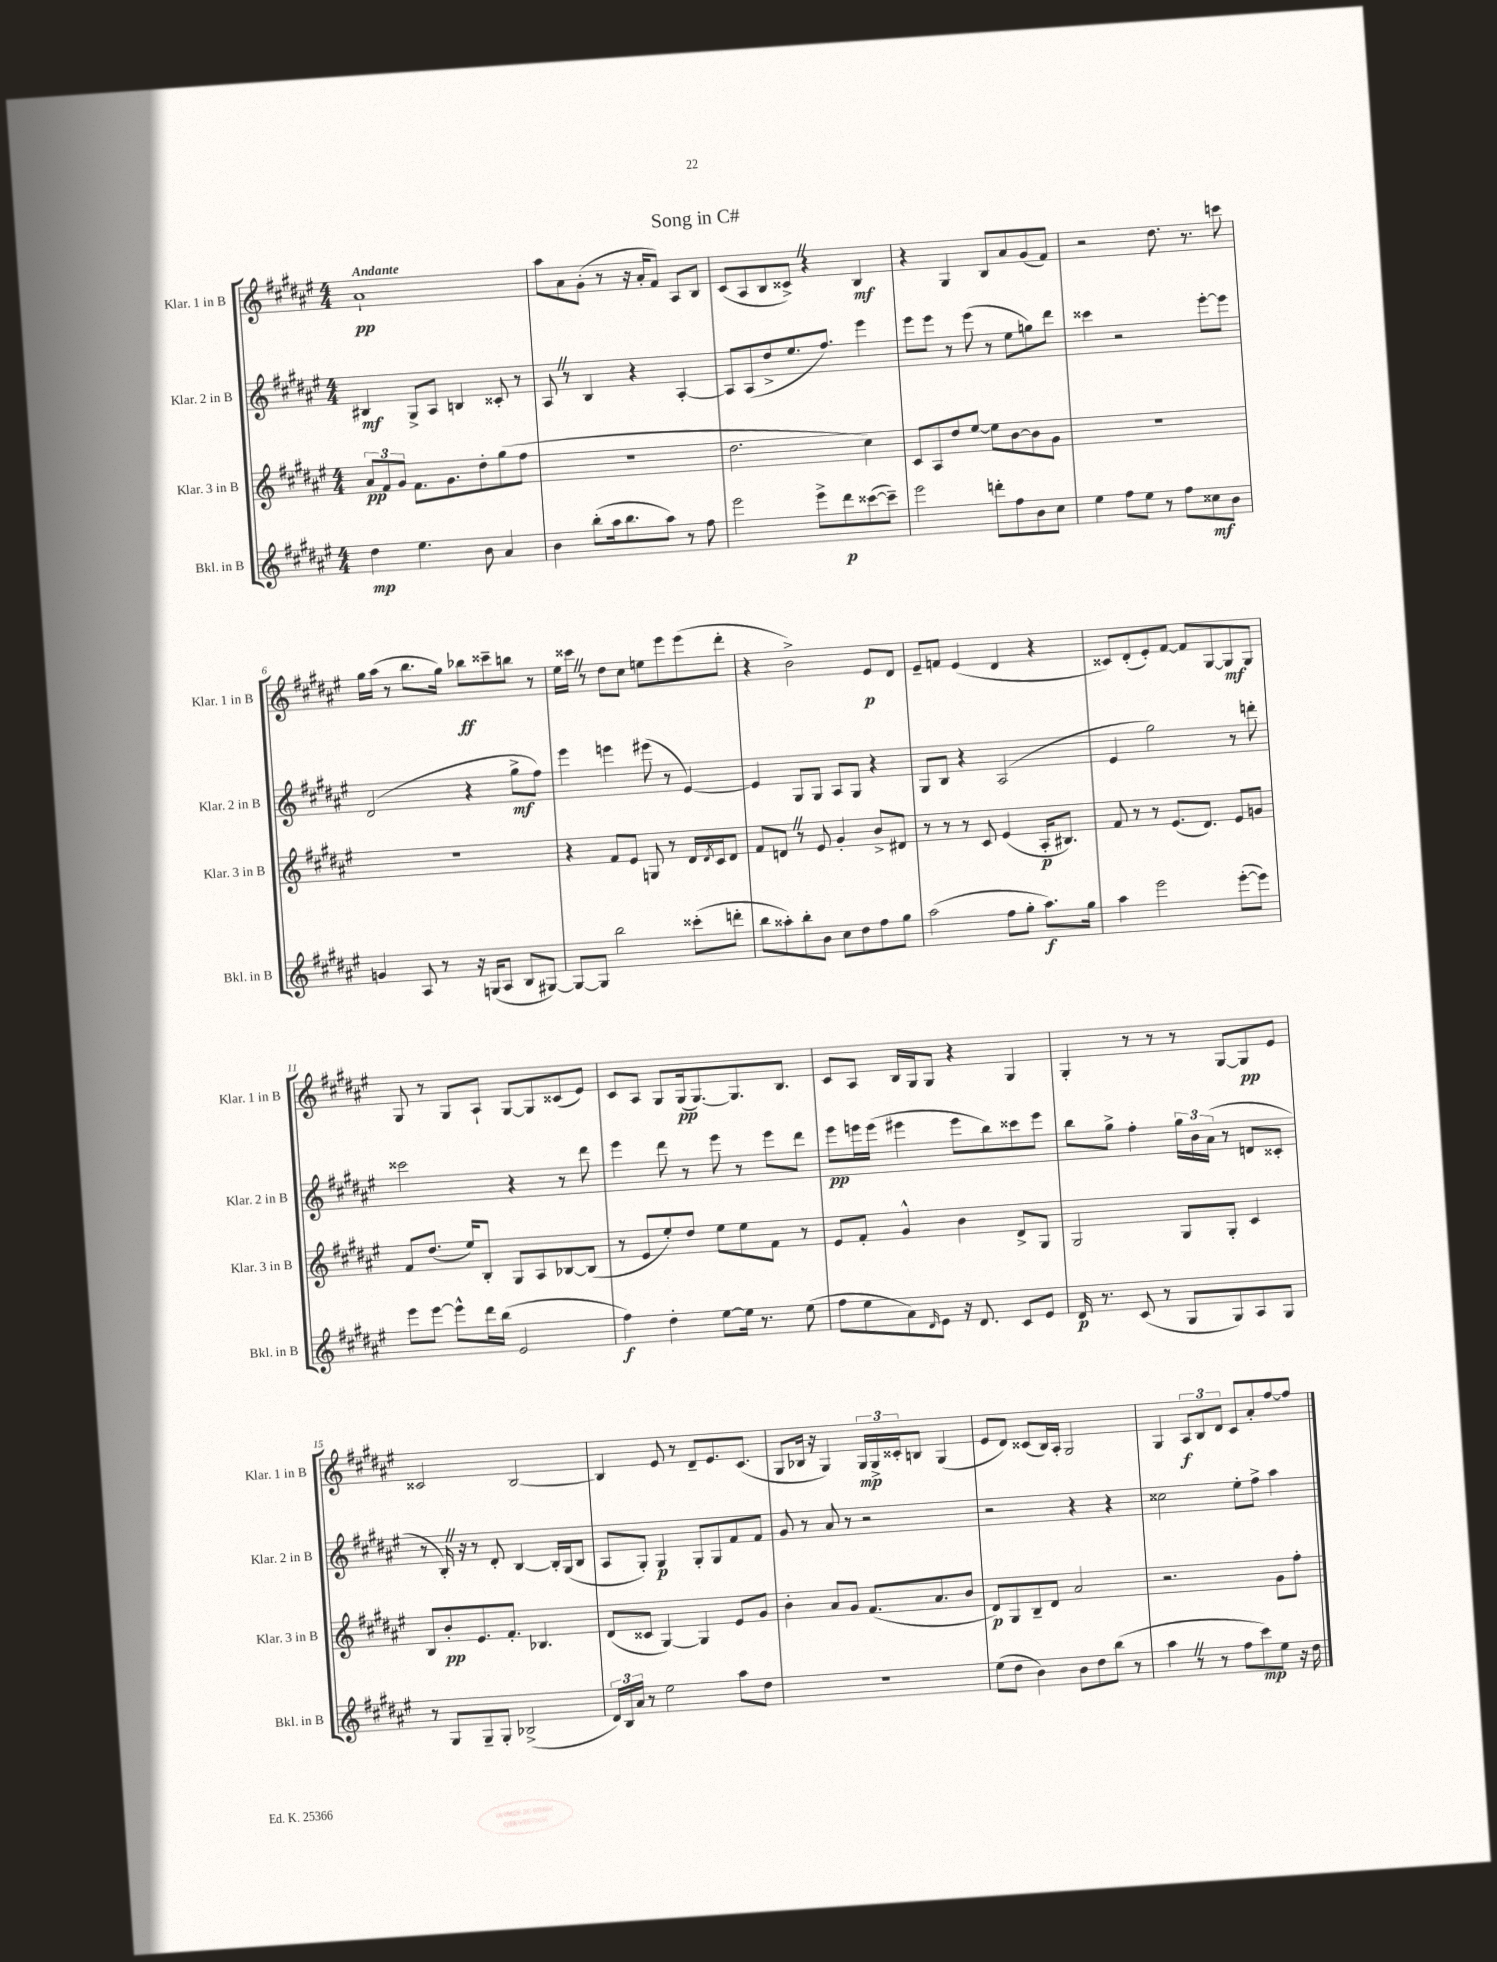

**kern	**dynam	**kern	**dynam	**kern	**dynam	**kern	**dynam
*part4	*part4	*part3	*part3	*part2	*part2	*part1	*part1
*staff4	*staff4	*staff3	*staff3	*staff2	*staff2	*staff1	*staff1
*I"Bkl. in B	*	*I"Klar. 3 in B	*	*I"Klar. 2 in B	*	*I"Klar. 1 in B	*
*I'Bkl. in B	*	*I'Klar. 3 in B	*	*I'Klar. 2 in B	*	*I'Klar. 1 in B	*
*clefG2	*	*clefG2	*	*clefG2	*	*clefG2	*
*k[f#c#g#d#a#e#]	*	*k[f#c#g#d#a#e#]	*	*k[f#c#g#d#a#e#]	*	*k[f#c#g#d#a#e#]	*
*M4/4	*	*M4/4	*	*M4/4	*	*M4/4	*
=1	=1	=1	=1	=1	=1	=1	=1
!	!	!	!	!	!	!LO:TX:a:B:t=Andante	!
4dd#\	mp	12a#/L	pp	4B#X/	mf	1a#`	pp
.	.	12f#/	.	.	.	.	.
.	.	12g#/J	.	.	.	.	.
4.ee#\	.	8.f#\L	.	8G#^/L	.	.	.
.	.	.	.	8A#/J	.	.	.
.	.	8.g#\	.	.	.	.	.
.	.	.	.	4Bn/	.	.	.
8b\	.	8dd#'\	.	.	.	.	.
4a#/	.	(8gg#\	.	8c##X'/	.	.	.
.	.	8ff#\J	.	8r	.	.	.
=2	=2	=2	=2	=2	=2	=2	=2
4b\	.	1r	.	8A#Z/	.	8aa#\L	.
.	.	.	.	8r	.	8a#\	.
(8bb'\L	.	.	.	4B/	.	(8g#'\J	.
16aa#\k	.	.	.	.	.	8r	.
8.bb\	.	.	.	.	.	.	.
.	.	.	.	4r	.	16r	.
.	.	.	.	.	.	16a#'/KL	.
8aa#\J)	.	.	.	.	.	8f#/J)	.
8r	.	.	.	[4A#'/	.	8A#/L	.
8ff#\	.	.	.	.	.	8B/J	.
=3	=3	=3	=3	=3	=3	=3	=3
2eee#\	.	2.dd#\	.	8A#/L]	.	(8c#/L	.
.	.	.	.	(8A#/	.	8A#/	.
.	.	.	.	8dd#^/	.	8B/	.
.	.	.	.	8.ee#/	.	8c##X^Z/J)	.
8eee#^\L	.	.	.	.	.	4r	.
.	.	.	.	8.ff#/J)	.	.	.
8ddd#\	p	.	.	.	.	.	.
([8ccc##X\	.	4cc#\)	.	4eee#\	.	4B/	mf
8ccc##~\J])	.	.	.	.	.	.	.
=4	=4	=4	=4	=4	=4	=4	=4
2eee#\	.	8c#/L	.	8eee#\L	.	4r	.
.	.	8A#/	.	8eee#\J	.	.	.
.	.	8dd#/	.	8r	.	4G#/	.
.	.	[8ee#/J	.	(8eee#\	.	.	.
8dddn'\L	.	8ee#\L]	.	8r	.	8B/L	.
8ff#\	.	[8b\	.	8ee#\L	.	8a#/	.
8b\	.	8b\]	.	8ggn\)	.	(8g#/	.
8cc#\J	.	8g#\J	.	8ddd#\J	.	8f#/J)	.
=5	=5	=5	=5	=5	=5	=5	=5
4ee#\	.	1r	.	4ccc##X\	.	2r	.
8ff#\L	.	.	.	2r	.	.	.
8ee#\J	.	.	.	.	.	.	.
8r	.	.	.	.	.	8.dd#\	.
8ff#\L	.	.	.	.	.	.	.
.	.	.	.	.	.	8.r	.
8cc##X\	mf	.	.	[8eee#'\L	.	.	.
8b\J	.	.	.	8eee#\J]	.	8cccn\	.
!!LO:LB:g=z
=6	=6	=6	=6	=6	=6	=6	=6
4gn/	.	1r	.	(2d#/	.	16gg#\LL	.
.	.	.	.	.	.	(16aa#\JJ	.
.	.	.	.	.	.	8r	.
8A#/	.	.	.	.	.	8.bb\L	.
8r	.	.	.	.	.	.	.
.	.	.	.	.	.	16gg#\Jk)	.
16r	.	.	.	4r	.	8bb-X\L	ff
(16Gn/KL	.	.	.	.	.	.	.
8A#/J	.	.	.	.	.	8ccc##X~\	.
8B/L	.	.	.	8gg#^\L	mf	8bbn\J	.
[8G#X/J)	.	.	.	8ff#\J)	.	8r	.
=7	=7	=7	=7	=7	=7	=7	=7
8G#/L_	.	4r	.	4eee#\	.	16ee#\LL	.
.	.	.	.	.	.	16ccc##XZ\JJ	.
8G#/J]	.	.	.	.	.	8r	.
2bb\	.	8f#/L	.	4eeen\	.	8dd#\L	.
.	.	8e#/J	.	.	.	8cc#\J	.
.	.	8Gn/	.	(8eee#X\	.	8een\L	.
.	.	8r	.	8r	.	8eee#\	.
(8ccc##X'\L	.	16d#/LL	.	[4e#/)	.	(8eee#\	.
.	.	8qd#/	.	.	.	.	.
.	.	16c#/J	.	.	.	.	.
8dddn'\J	.	8d#/J	.	.	.	8ddd#'\J	.
=8	=8	=8	=8	=8	=8	=8	=8
8bb\L	.	8f#/L	.	4e#/]	.	4r	.
8aa##X'\)	.	8dnZ/J	.	.	.	.	.
8bb'\	.	8r	.	8G#/L	.	2b^\)	.
8b\J	.	8e#/	.	8G#/J	.	.	.
8cc#\L	.	4g#'/	.	8A#/L	.	.	.
8dd#\	.	.	.	8G#/J	.	.	.
8ff#\	.	8b^/L	.	4r	.	8e#/L	p
8gg#\J	.	8d#X/J	.	.	.	8d#/J	.
=9	=9	=9	=9	=9	=9	=9	=9
(2aa#\	.	8r	.	8G#/L	.	8e#~/L	.
.	.	8r	.	8B/J	.	8fn/J	.
.	.	8r	.	4r	.	(4e#/	.
.	.	8c#/	.	.	.	.	.
8ff#\L	.	(4e#/	.	(2A#/	.	4d#/	.
8gg#'\J	.	.	.	.	.	.	.
8.aa#\L)	f	16A#'/KL	p	.	.	4r	.
.	.	8.B#X/J)	.	.	.	.	.
16gg#\Jk	.	.	.	.	.	.	.
=10	=10	=10	=10	=10	=10	=10	=10
4aa#\	.	8f#/	.	4e#/	.	8c##X/L)	.
.	.	8r	.	.	.	(8d#'/	.
2eee#\	.	8r	.	2gg#\)	.	8e#'/)	.
.	.	(8.e#/L	.	.	.	[8f#/J	.
.	.	.	.	.	.	8f#/L]	.
.	.	8.d#/J)	.	.	.	.	.
.	.	.	.	.	.	[8G#/	.
([8eee#'\L	.	8e#/L	.	8r	.	8G#/]	mf
8eee#\J])	.	8gn/J	.	8dddn'\	.	8G#/J	.
!!LO:LB:g=z
=11	=11	=11	=11	=11	=11	=11	=11
8eee#\L	.	8f#/L	.	2ccc##X\	.	8G#/	.
[8eee#\J	.	(8.dd#/J	.	.	.	8r	.
8eee#^^\L]	.	.	.	.	.	8G#/L	.
.	.	16ee#/KL)	.	.	.	.	.
16ddd#\L	.	8B'/J	.	.	.	8A#`/J	.
(16bb\JJ	.	.	.	.	.	.	.
2e#/	.	8G#/L	.	4r	.	[8G#/L	.
.	.	8A#/	.	.	.	8G#/]	.
.	.	[8B-X/	.	8r	.	(8c##X/	.
.	.	(8B-/J]	.	8ddd#\	.	8e#/J)	.
=12	=12	=12	=12	=12	=12	=12	=12
4ff#\)	f	8r	.	4eee#\	.	8c#/L	.
.	.	8e#/L	.	.	.	8A#/J	.
4dd#'\	.	8ee#'/)	.	8ddd#\	.	8G#/L	.
.	.	8dd#/J	.	8r	.	(16G#/k	pp
.	.	.	.	.	.	[8.G#/)	.
[8ee#\L	.	8ee#\L	.	8eee#\	.	.	.
16ee#\Jk]	.	8ee#\	.	8r	.	8.G#/]	.
8.r	.	.	.	.	.	.	.
.	.	8f#\J	.	8eee#\L	.	.	.
.	.	.	.	.	.	8.B/J	.
(8ee#\	.	8r	.	8ddd#\J	.	.	.
=13	=13	=13	=13	=13	=13	=13	=13
8ff#\L	.	8e#/L	.	8eee#\L	pp	8c#/L	.
8ee#\	.	8f#'/J	.	16eeen\L	.	8A#/J	.
.	.	.	.	(16eee\JJ	.	.	.
8a#\)	.	4g#^^/	.	4eee#X\	.	16B/LL	.
.	.	.	.	.	.	16G#/J	.
16qqd#/	.	.	.	.	.	.	.
8e#\J	.	.	.	.	.	8G#/J	.
16r	.	4b\	.	8eee#\L	.	4r	.
8.d#/	.	.	.	.	.	.	.
.	.	.	.	8bb\)	.	.	.
8c#/L	.	8d#^/L	.	8ccc##X\	.	4G#/	.
8e#/J	.	8G#/J	.	8eee#\J	.	.	.
=14	=14	=14	=14	=14	=14	=14	=14
16d#/	p	2G#/	.	8bb\L	.	4G#'/	.
8.r	.	.	.	.	.	.	.
.	.	.	.	8gg#^\J	.	.	.
(8c#/	.	.	.	4ff#'\	.	8r	.
8r	.	.	.	.	.	8r	.
8G#/L	.	8G#/L	.	24gg#\LL	.	8r	.
.	.	.	.	24b\	.	.	.
.	.	.	.	(24a#\JJ	.	.	.
8G#/)	.	8G#'/J	.	8r	.	[8G#/L	.
8A#/	.	4c#/	.	8dn/L	.	8G#/]	pp
8G#/J	.	.	.	8c##X'/J	.	8e#/J	.
!!LO:LB:g=z
=15	=15	=15	=15	=15	=15	=15	=15
8r	.	8B/L	.	8r	.	2c##X/	.
8G#/L	.	8b'/	pp	16B'Z/)	.	.	.
.	.	.	.	16r	.	.	.
8G#~/	.	8.e#/	.	8r	.	.	.
8G#'/J	.	.	.	8d#'/	.	.	.
.	.	8.f#'/J	.	.	.	.	.
(2B-X^/	.	.	.	[4B/	.	[2B/	.
.	.	4.B-X/	.	.	.	.	.
.	.	.	.	16B'/LL]	.	.	.
.	.	.	.	(16G#/J	.	.	.
.	.	.	.	8B/J	.	.	.
=16	=16	=16	=16	=16	=16	=16	=16
24d#/LL)	.	(8d#/L	.	8A#/L	.	4B/]	.
24B/	.	.	.	.	.	.	.
24a#/JJ	.	.	.	.	.	.	.
8r	.	8c##X/J	.	8G#'/J)	.	.	.
2ee#\	.	[4G#/)	.	4G#/	p	8e#/	.
.	.	.	.	.	.	8r	.
.	.	4G#/]	.	8G#'/L	.	8d#~/L	.
.	.	.	.	8G#/	.	8.e#/	.
8aa#\L	.	8e#/L	.	8f#/	.	.	.
.	.	.	.	.	.	(8.c#/J	.
8dd#\J	.	8g#/J	.	8f#/J	.	.	.
=17	=17	=17	=17	=17	=17	=17	=17
1r	.	4b'\	.	8g#/	.	8G#/L	.
.	.	.	.	8r	.	16B-X/Jk	.
.	.	.	.	.	.	16r	.
.	.	8a#/L	.	8a#/	.	4G#/)	.
.	.	8g#/J	.	8r	.	.	.
.	.	(8.f#/L	.	2r	.	24G#/LL	mp
.	.	.	.	.	.	24G#^/	.
.	.	.	.	.	.	24c##X'/J	.
.	.	.	.	.	.	8Bn/J	.
.	.	8.a#/	.	.	.	.	.
.	.	.	.	.	.	(4G#/	.
.	.	8b/J	.	.	.	.	.
=18	=18	=18	=18	=18	=18	=18	=18
(8ee#\L	.	8d#/L)	p	2r	.	8e#/L	.
8dd#\J	.	8G#/	.	.	.	8d#/J)	.
4b\)	.	8B~/	.	.	.	(8c##X/L	.
.	.	8d#/J	.	.	.	16B/L)	.
.	.	.	.	.	.	16A#'/JJ	.
8b\L	.	2a#/	.	4r	.	2G#/	.
8dd#\	.	.	.	.	.	.	.
(8bb\J	.	.	.	4r	.	.	.
8r	.	.	.	.	.	.	.
=19	=19	=19	=19	=19	=19	=19	=19
4aa#Z\	.	2.r	.	2cc##X\	.	4G#/	.
8r	.	.	.	.	.	12A#/L	f
.	.	.	.	.	.	12B/	.
8r	.	.	.	.	.	.	.
.	.	.	.	.	.	12d#/J	.
8ff#\L	.	.	.	8ee#'\L	.	8c#/L	.
8ccc#\)	mp	.	.	8ff#^\J	.	8a#'/	.
8ee#\J	.	8g#\L	.	4aa#\	.	[8ff#/	.
16r	.	8ff#'\J	.	.	.	8ff#/J]	.
16dd#\	.	.	.	.	.	.	.
==	==	==	==	==	==	==	==
*-	*-	*-	*-	*-	*-	*-	*-
